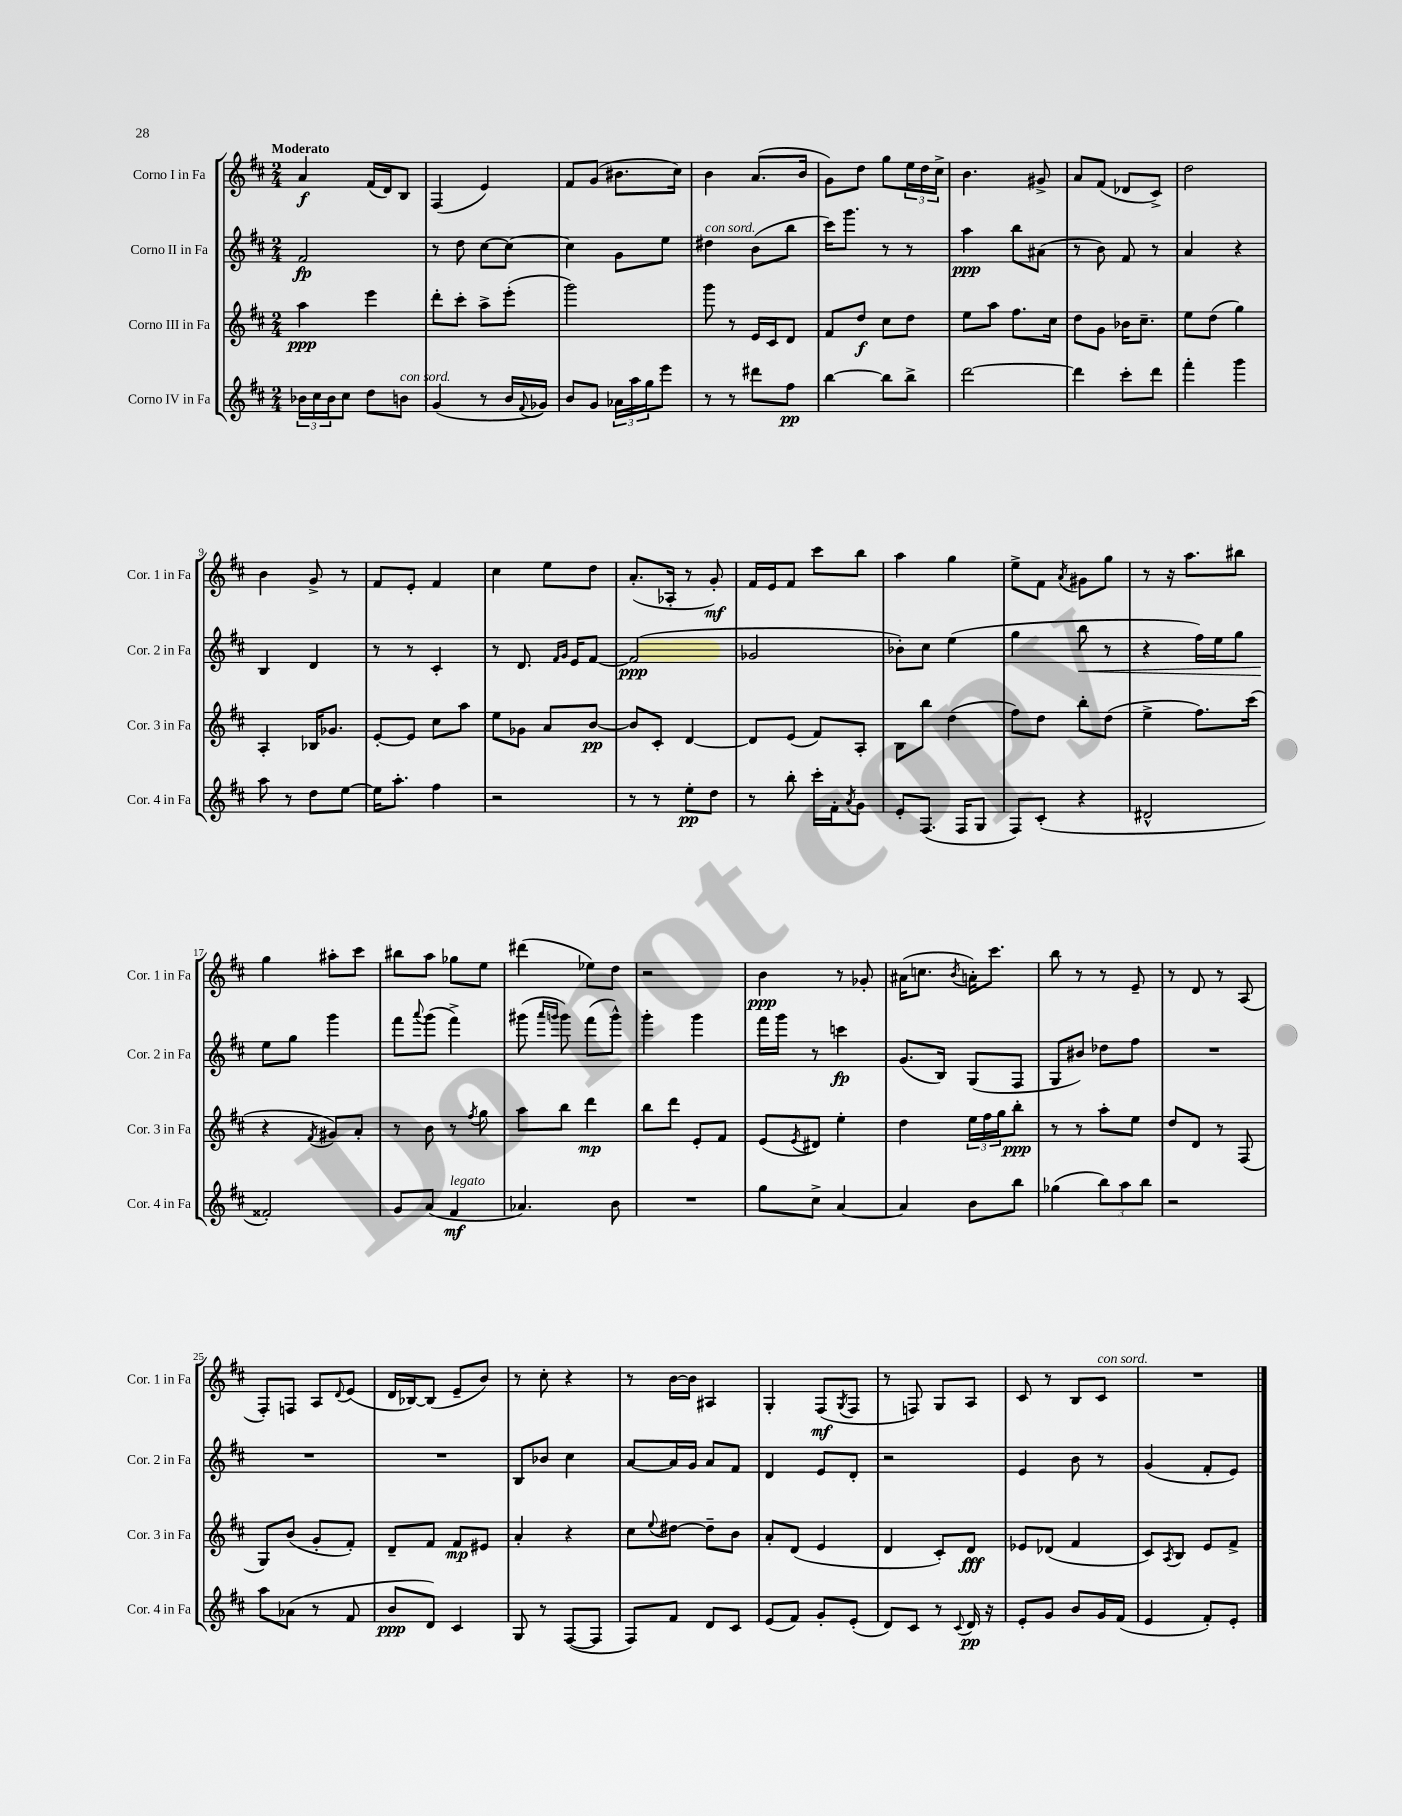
<<
\new StaffGroup <<
\new Staff = "s0" \with { instrumentName = "Corno I in Fa" shortInstrumentName = "Cor. 1 in Fa" } {
    \clef treble \key d \major \numericTimeSignature \time 2/4 \tempo "Moderato"
    a'4\f fis'16( d'16) b8 |
    fis4( e'4) |
    fis'8 g'8( bis'8. cis''16) |
    b'4 a'8.( b'16 |
    g'8) d''8 g''8 \tuplet 3/2 { e''16 d''16 cis''16-> } |
    b'4. gis'8-> |
    a'8 fis'8( des'8 cis'8->) |
    d''2 |
    b'4 g'8-> r8 |
    fis'8 e'8-. fis'4 |
    cis''4 e''8 d''8 |
    a'8.-.( aes16-. r8 g'8-.\mf) |
    fis'16 e'16 fis'8 cis'''8 b''8 |
    a''4 g''4 |
    e''8-> fis'8 \acciaccatura { a'8 } gis'8 g''8 |
    r8 r16 a''8. bis''8 |
    g''4 ais''8-. cis'''8 |
    bis''8 a''8 ges''8 e''8 |
    dis'''4( ees''8) d''8 |
    r2 |
    b'4\ppp r8 ges'8-. |
    ais'16( c''8. \acciaccatura { b'8 } a'16-.) cis'''8. |
    b''8 r8 r8 e'8-- |
    r8 d'8 r8 a8( |
    fis8-.) f8 a8 \appoggiatura { d'8 } e'8( |
    d'16 bes16~) bes8( e'8-- b'8) |
    r8 cis''8-. r4 |
    r8 b'16~ b'16 ais4 |
    g4-. fis8\mf( \acciaccatura { g8 } fis8 |
    r8 f8) g8 a8 |
    cis'8 r8 b8 cis'8^\markup { \italic "con sord." } |
    R2 \bar "|." |
}
\new Staff = "s1" \with { instrumentName = "Corno II in Fa" shortInstrumentName = "Cor. 2 in Fa" } {
    \clef treble \key d \major \numericTimeSignature \time 2/4
    fis'2\fp |
    r8 d''8 cis''8~ cis''8~ |
    cis''4 g'8 e''8 |
    dis''4^\markup { \italic "con sord." } b'8( b''8 |
    cis'''16) g'''8. r8 r8 |
    a''4\ppp b''8 ais'8( |
    r8 b'8) fis'8 r8 |
    a'4 r4 |
    b4 d'4 |
    r8 r8 cis'4-. |
    r8 d'8. \grace { fis'16 g'16 } e'16 fis'8~ |
    fis'2\ppp( |
    ges'2 |
    bes'8-.) cis''8 e''4( |
    g''4 b''8\< r8 |
    r4 fis''16) e''16 g''8 |
    e''8\! g''8 g'''4 |
    fis'''8 \appoggiatura { a'''8 } g'''8( fis'''4->) |
    gis'''8( \grace { a'''16 g'''16 } g'''8) fis'''8( g'''8-^) |
    g'''4-. g'''4 |
    fis'''16 g'''16 r8 c'''4\fp |
    g'8.( b16) g8( fis8 |
    g8 bis'8) des''8 fis''8 |
    R2 |
    R2 |
    R2 |
    b8 bes'8 cis''4 |
    a'8~ a'16 g'16 a'8 fis'8 |
    d'4 e'8 d'8-. |
    r2 |
    e'4 b'8 r8 |
    g'4( fis'8-. e'8) \bar "|." |
}
\new Staff = "s2" \with { instrumentName = "Corno III in Fa" shortInstrumentName = "Cor. 3 in Fa" } {
    \clef treble \key d \major \numericTimeSignature \time 2/4
    a''4\ppp e'''4 |
    d'''8-. cis'''8-. a''8-> e'''8-.( |
    g'''2) |
    g'''8 r8 e'16 cis'16 d'8 |
    fis'8 d''8\f cis''8 d''8 |
    e''8 a''8 fis''8. cis''16 |
    d''8 g'8 bes'16 cis''8.-- |
    e''8 d''8( g''4) |
    a4-. bes16 ges'8. |
    e'8~-. e'8 cis''8 a''8 |
    e''8 ges'8 a'8 b'8~\pp |
    b'8 cis'8-. d'4~ |
    d'8 e'8( fis'8) a8-. |
    b8 b''8 d''4( |
    fis''8) d''8 b''8-. d''8( |
    e''4-> fis''8.) cis'''16( |
    r4 \acciaccatura { fis'8 } gis'8) a'8-. |
    r8 b'8 r8 \acciaccatura { fis''8 } g''8 |
    a''8 b''8 d'''4\mp |
    b''8 d'''8 e'8-. fis'8 |
    e'8( \acciaccatura { e'8 } dis'8) e''4-. |
    d''4 \tuplet 3/2 { e''16 fis''16 g''16 } b''8-.\ppp |
    r8 r8 a''8-. e''8 |
    d''8 d'8 r8 fis8( |
    g8) b'8( g'8-. fis'8-.) |
    d'8-- fis'8 fis'8\mp eis'8 |
    a'4-. r4 |
    cis''8 \appoggiatura { e''8 } dis''8~ dis''8-- b'8 |
    a'8-. d'8( e'4 |
    d'4 cis'8-.) d'8\fff |
    ees'8 des'8( fis'4 |
    cis'8) \acciaccatura { a8 } b8 e'8 fis'8-> \bar "|." |
}
\new Staff = "s3" \with { instrumentName = "Corno IV in Fa" shortInstrumentName = "Cor. 4 in Fa" } {
    \clef treble \key d \major \numericTimeSignature \time 2/4
    \tuplet 3/2 { bes'16 cis''16 bes'16 } cis''8 d''8 b'8^\markup { \italic "con sord." } |
    g'4( r8 b'16 \appoggiatura { fis'8 } ges'16) |
    b'8 g'8 \tuplet 3/2 { aes'16 a''16 g''16 } e'''8 |
    r8 r8 dis'''8 fis''8\pp |
    b''4~ b''8 b''8-> |
    d'''2~ |
    d'''4 cis'''8-. d'''8 |
    fis'''4-. g'''4 |
    a''8 r8 d''8 e''8~ |
    e''16 a''8.-. fis''4 |
    r2 |
    r8 r8 e''8-.\pp d''8 |
    r8 b''8-. cis'''16-. fis'16-. \acciaccatura { a'8 } g'8 |
    e'8-. fis8.( fis16 g8 |
    fis8) cis'8-.( r4 |
    dis'2-^ |
    fisis'2-.) |
    g'8 a'8( fis'4\mf^\markup { \italic "legato" } |
    aes'4.) b'8 |
    R2 |
    g''8 cis''8-> a'4~ |
    a'4 b'8 b''8 |
    ges''4( \tuplet 3/2 { b''8) a''8 b''8 } |
    r2 |
    a''8 aes'8( r8 fis'8 |
    b'8\ppp d'8) cis'4 |
    g8 r8 fis8~( fis8 |
    fis8) fis'8 d'8 cis'8 |
    e'8( fis'8) g'8-. e'8-.( |
    d'8) cis'8 r8 \appoggiatura { cis'8 } d'16\pp r16 |
    e'8-. g'8 b'8 g'16 fis'16( |
    e'4 fis'8-.) e'8-. \bar "|." |
}
>>
>>
